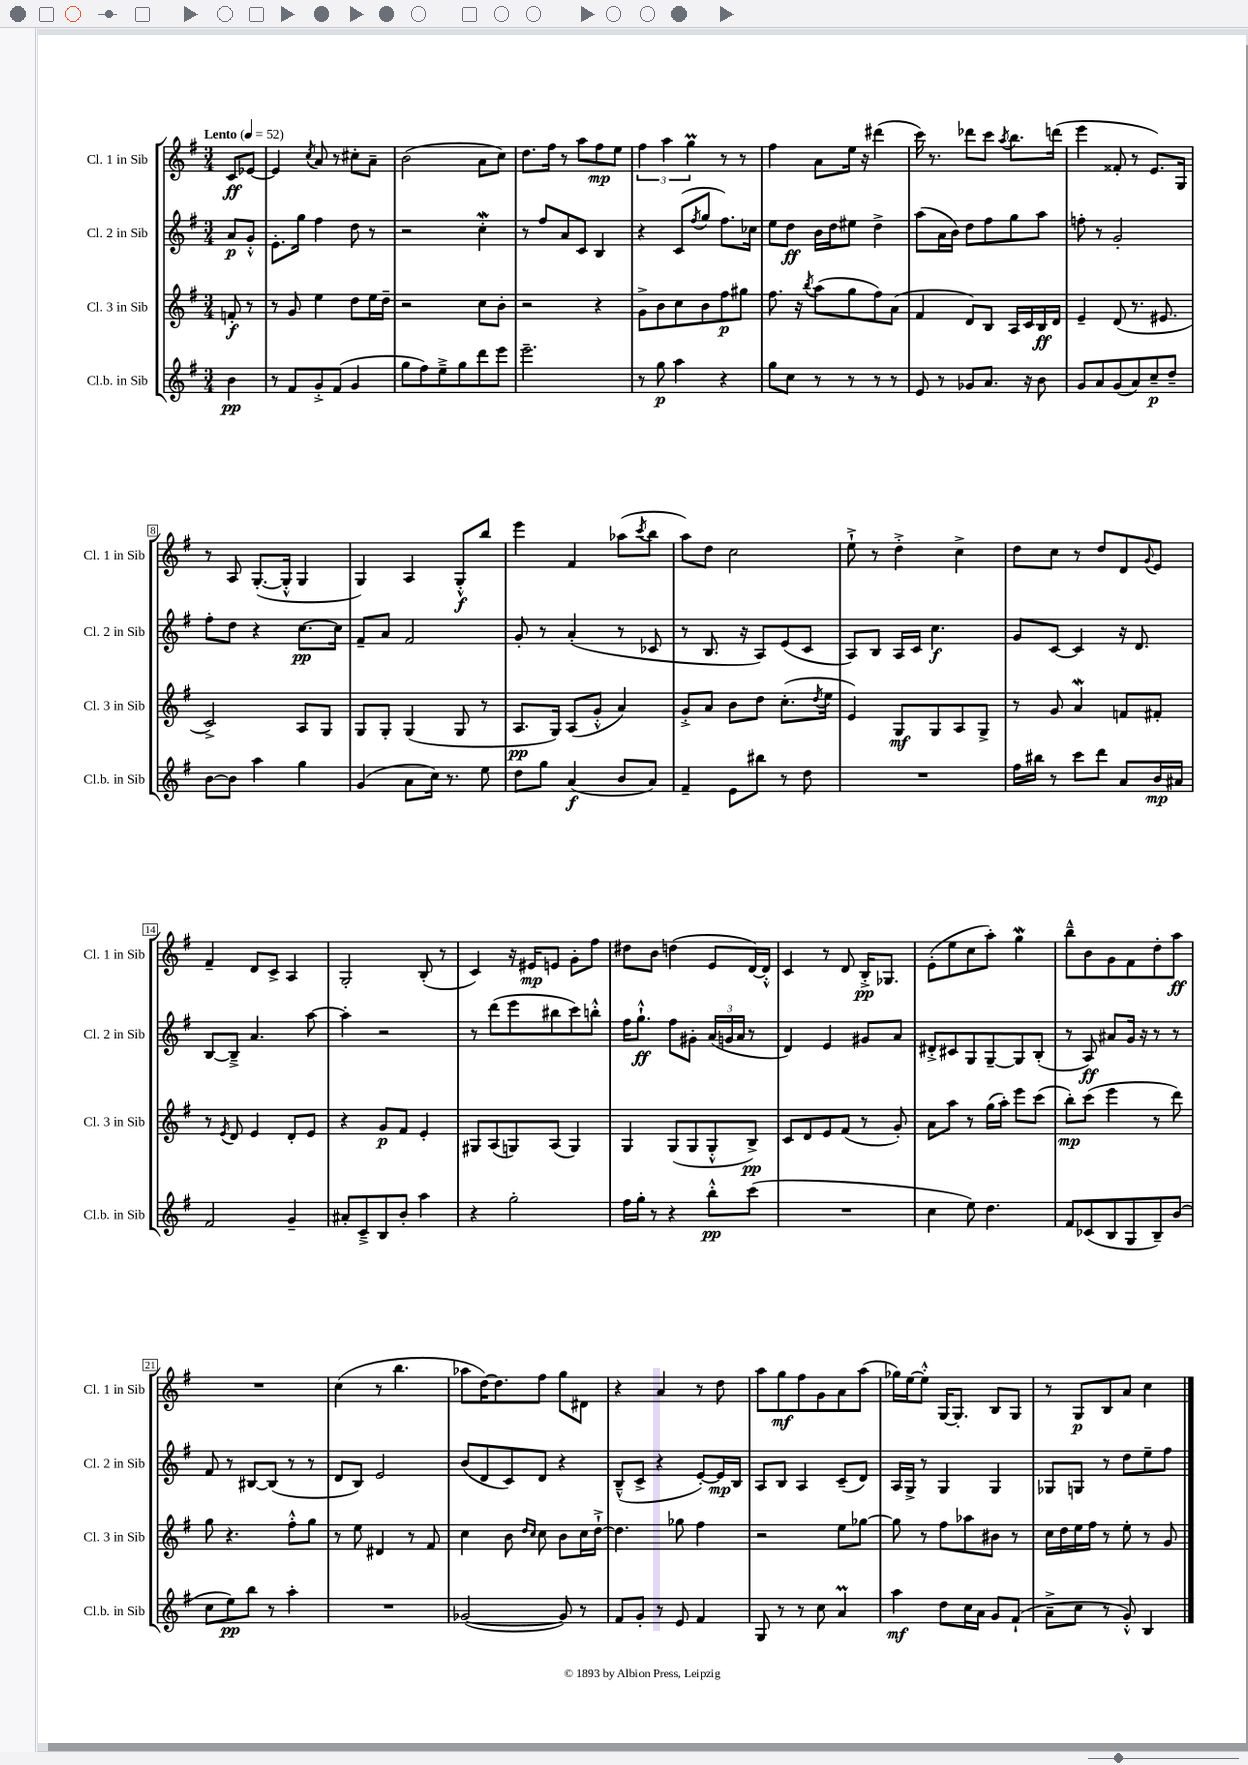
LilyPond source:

<<
\new StaffGroup <<
\new Staff = "s0" \with { instrumentName = "Cl. 1 in Sib" shortInstrumentName = "Cl. 1 in Sib" } {
    \clef treble \key g \major \numericTimeSignature \time 3/4 \partial 4 \tempo "Lento" 4 = 52
    c'8\ff ees'8~ |
    ees'4 \acciaccatura { c''8 } a'8 r8 cis''8-. a'8-- |
    b'2( a'8 c''8) |
    d''8. fis''16 r8 a''8 fis''8\mp e''8 |
    \tuplet 3/2 { fis''4 a''4 g''4\prall } r8 r8 |
    fis''4 a'8 e''16 r16 dis'''4( |
    c'''16) r8. des'''8 c'''8 \acciaccatura { a''8 } b''8. d'''16( |
    e'''4 fisis'8-. r8 e'8.) g16 |
    r8 a8 g8.~-.( g16-.-^ g4 |
    g4) a4 g8-.-^\f b''8 |
    e'''4 fis'4 aes''8( \acciaccatura { c'''8 } b''8 |
    a''8) d''8 c''2 |
    e''8-!-> r8 d''4-.-> c''4-> |
    d''8 c''8 r8 d''8 d'8 \appoggiatura { g'8 } e'8 |
    fis'4-- d'8 c'8-> a4 |
    g2-. b8-.( r8 |
    c'4) r16 eis'16\mp e'8 g'8-. fis''8 |
    dis''8 b'8 d''4( e'8 d'16~) d'16-.-^ |
    c'4 r8 d'8 b16-.->\pp ges8. |
    e'8-.( e''8 c''8 a''8-.) g''4\mordent |
    b''8---^ b'8 g'8 fis'8 d''8-. a''8\ff |
    R2. |
    c''4( r8 b''4. |
    aes''8 d''16~) d''8. fis''8 g''8 dis'8 |
    r4 a'4 r8 d''8 |
    a''8 g''8\mf fis''8 g'8 a'8 a''8( |
    ges''16) e''16~ e''8-.-^ g16~ g8.-. b8 g8 |
    r8 g8\p b8 a'8 c''4 \bar "|." |
}
\new Staff = "s1" \with { instrumentName = "Cl. 2 in Sib" shortInstrumentName = "Cl. 2 in Sib" } {
    \clef treble \key g \major \numericTimeSignature \time 3/4 \partial 4
    a'8\p g'8-.-^ |
    e'8.-. g''16 fis''4 d''8 r8 |
    r2 c''4-.\mordent |
    r8 fis''8 a'8 c'8 b4 |
    r4 c'8( \acciaccatura { fis''8 } g''8 fis''8.) ces''16 |
    e''8 d''8\ff b'16 d''16 eis''8 d''4-> |
    a''8( a'16 b'16) d''8 fis''8 g''8 a''8 |
    f''8-. r8 g'2-. |
    fis''8-. d''8 r4 c''8.~\pp c''16 |
    fis'8-- a'8 fis'2 |
    g'8-. r8 a'4-.( r8 ces'8 |
    r8 b8. r16 a8) e'8( c'8 |
    a8) b8 a16 c'16 c''4.\f |
    g'8 c'8~ c'4 r16 d'8. |
    b8~ b8---> a'4. a''8~ |
    a''4-. r2 |
    r8 d'''8( e'''8 bis''8 c'''8) b''8-.-^ |
    fis''16 g''8.-!-^\ff fis''8 gis'8-. \tuplet 3/2 { a'16( g'16 a'16 } r8 |
    d'4) e'4 gis'8 a'8 |
    dis'8-.-> cis'8 g8 g8~-- g8 b8-.( |
    r8 a8\ff) ais'8 g'16 r16 r8 r8 |
    fis'8 r8 bis8~ bis8( r8 r8 |
    d'8 b8) e'2 |
    b'8( d'8 c'8) d'8 r4 |
    b8---^( c'8-> r4 e'8~-.) e'16\mp b16 |
    a8 b8 a4 c'8--( d'8) |
    a16 g16-> r8 g4 g4 |
    ges8 g8 r8 d''8 e''8-- fis''8 \bar "|." |
}
\new Staff = "s2" \with { instrumentName = "Cl. 3 in Sib" shortInstrumentName = "Cl. 3 in Sib" } {
    \clef treble \key g \major \numericTimeSignature \time 3/4 \partial 4
    f'8-.\f r8 |
    r8 g'8 e''4 d''8 e''16 d''16-- |
    r2 c''8 b'8-. |
    r2 r4 |
    g'8-> b'8 c''8 b'8 fis''8\p gis''8 |
    fis''8. r16 \acciaccatura { b''8 } a''8( g''8 fis''8) a'8( |
    fis'4 d'8) b8 a16 c'16 b16\ff d'16 |
    e'4-- d'8( r8. eis'8. |
    c'2->) a8 g8 |
    g8 g8-. g4( g8 r8 |
    a8.\pp g16) a8( g'8-.-^ a'4) |
    g'8-.-> a'8 b'8 d''8 c''8.-.( \acciaccatura { d''8 } e''16 |
    e'4) g8\mf g8 a8 g8-> |
    r8 g'8 a'4\mordent f'8 fis'8-. |
    r8 \acciaccatura { e'8 } d'8 e'4 d'8-. e'8 |
    r4 g'8\p fis'8 e'4-. |
    gis8 a8( g8) a8( g4) |
    g4 g8( g8 g8-.-^ b8->\pp) |
    c'8 d'8 e'8 fis'8( r8 g'8-.) |
    a'8 a''8 r8 g''16( a''16-.) e'''8 c'''8( |
    b''8-.\mp) c'''8( e'''4 r8 d'''8) |
    g''8 r4. fis''8-.-^ g''8 |
    r8 e''8 dis'4 r8 fis'8 |
    c''4 b'8 \grace { d''16 c''16 } c''8 b'8 c''16 d''16~-!-> |
    d''4. ges''8 fis''4 |
    r2 e''8 ges''8~ |
    ges''8 r8 fis''8 aes''8 bis'8 r8 |
    c''16 d''16 e''16 fis''16 r8 e''8-. r8 g'8 \bar "|." |
}
\new Staff = "s3" \with { instrumentName = "Cl.b. in Sib" shortInstrumentName = "Cl.b. in Sib" } {
    \clef treble \key g \major \numericTimeSignature \time 3/4 \partial 4
    b'4\pp |
    r8 fis'8 g'8-.-> fis'8( g'4 |
    g''8 fis''8) e''8---> g''8 d'''8 e'''8 |
    e'''2.-- |
    r8 g''8\p a''4 r4 |
    g''8 c''8 r8 r8 r8 r8 |
    e'8 r8 ges'8 a'8. r16 b'8 |
    g'8 a'8 g'8( a'8) c''8--\p d''8-- |
    b'8~ b'8 a''4 g''4 |
    g'4( a'8 c''16) r8. e''8 |
    d''8 g''8 a'4\f( b'8 a'8) |
    fis'4-- e'8 bis''8 r8 d''8 |
    R2. |
    fis''16 bis''16 r8 c'''8 d'''8 a'8 b'16\mp ais'16 |
    fis'2 g'4-- |
    ais'8-. c'8---> b8 b'8-. a''4 |
    r4 g''2-. |
    fis''16 g''16-. r8 r4 b''8-.-^\pp c'''8( |
    R2. |
    c''4 e''8) d''4. |
    fis'8 ces'8( b8 g8 b8--) b'8( |
    c''8 e''8\pp) b''8 r8 a''4-. |
    R2. |
    ges'2~( ges'8) r8 |
    fis'8 g'8-. r8 e'8 fis'4 |
    g8 r8 r8 c''8 a'4\prall |
    a''4\mf d''8 c''16 a'16 g'8 fis'8-!( |
    a'8---> c''8 r8 g'8-.-^) b4 \bar "|." |
}
>>
>>
\layout { \context { \Score \override BarNumber.stencil = #(make-stencil-boxer 0.1 0.3 ly:text-interface::print) } }
